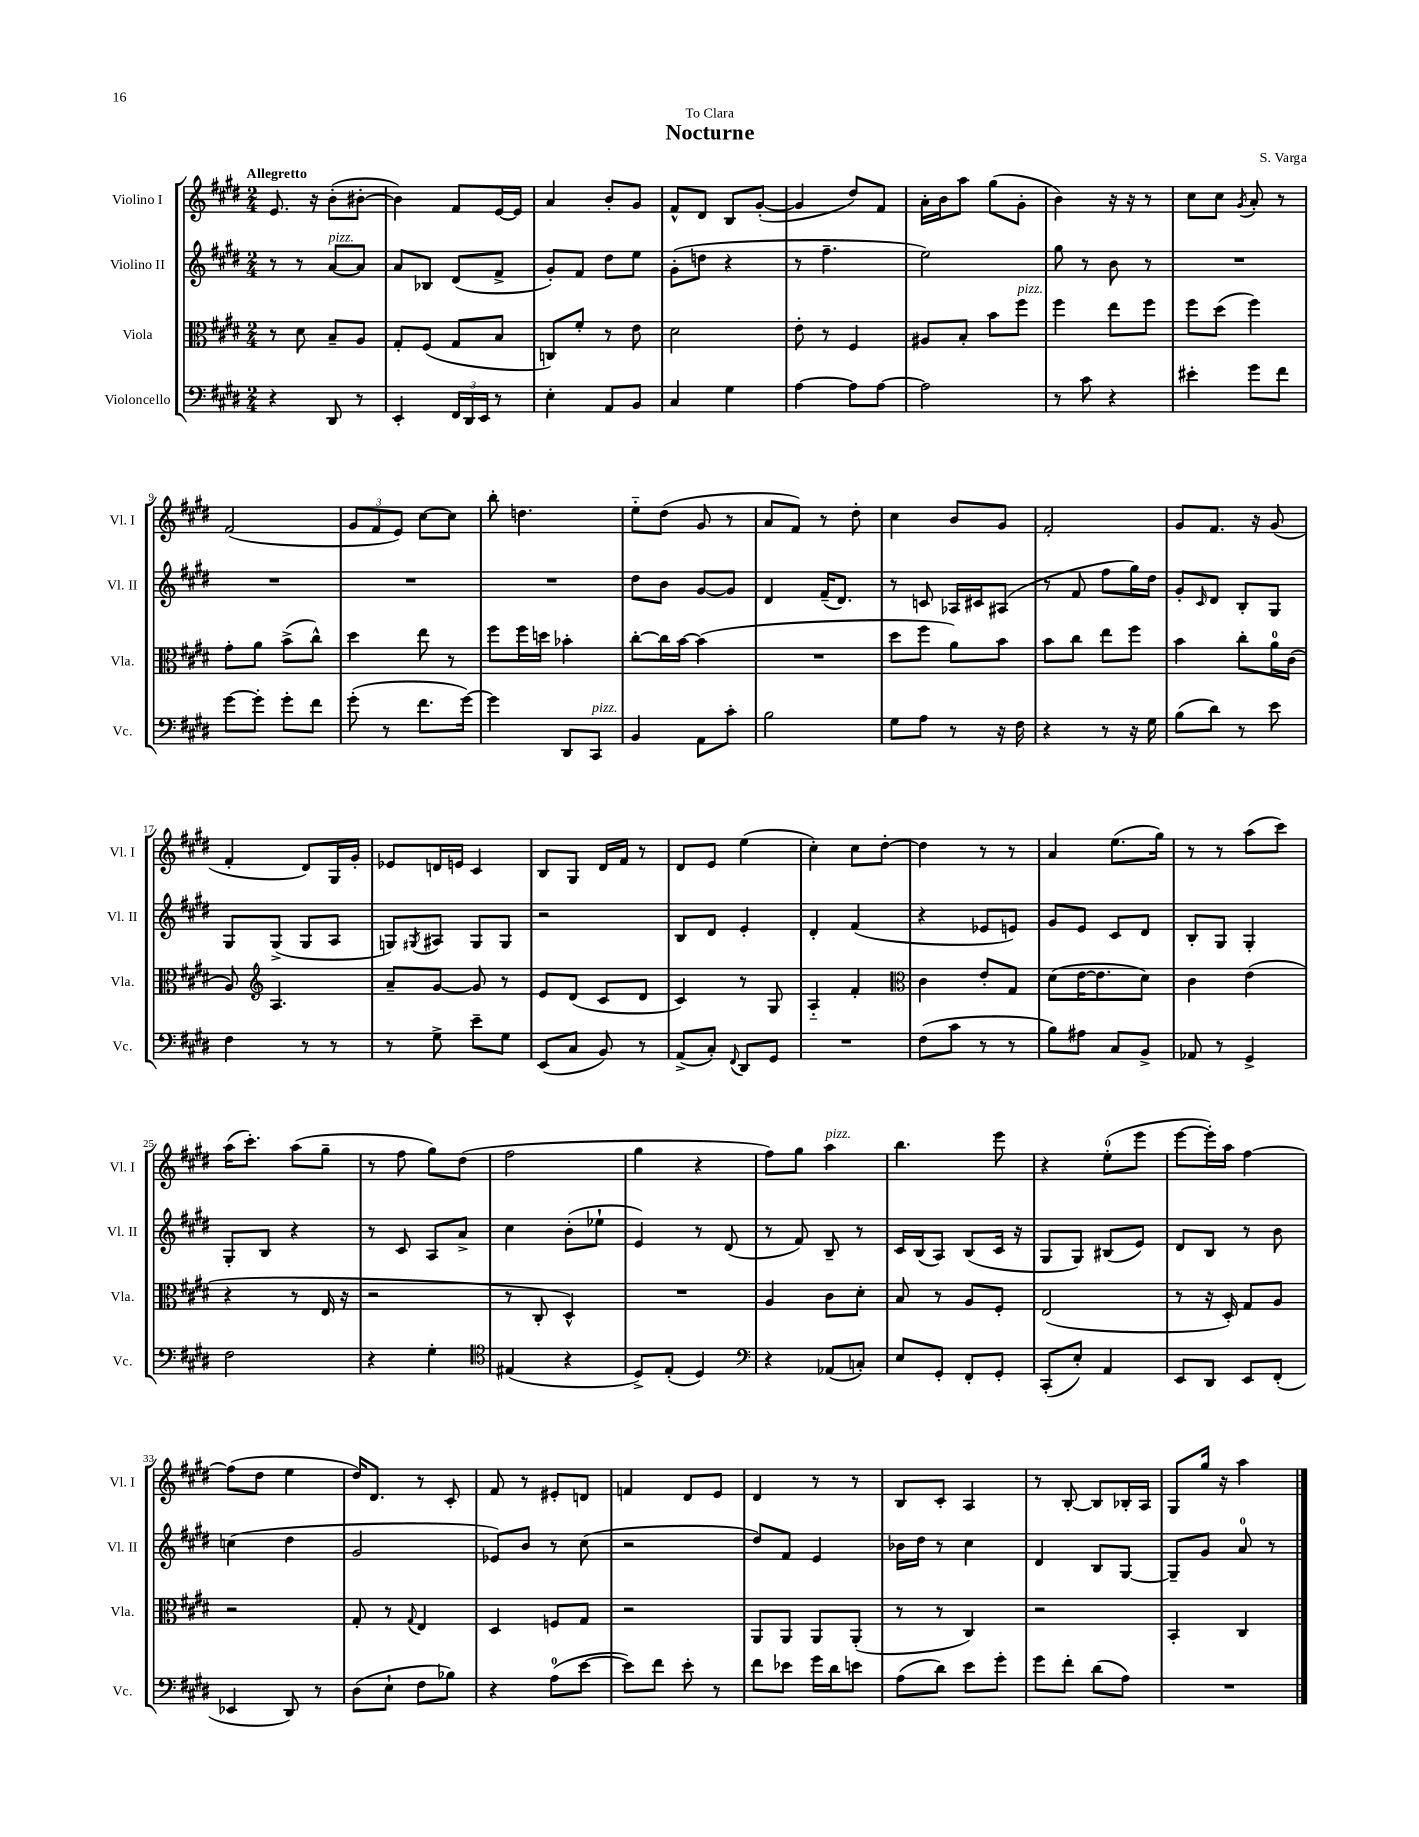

**kern	**kern	**kern	**kern
*staff4	*staff3	*staff2	*staff1
*clefF4	*clefC3	*clefG2	*clefG2
*k[f#c#g#d#]	*k[f#c#g#d#]	*k[f#c#g#d#]	*k[f#c#g#d#]
*M2/4	*M2/4	*M2/4	*M2/4
4r	8r	8r	8.e
.	8d#	8r	.
.	.	.	16r
8DD#	8B~	[8a	(8b'
8r	8A	8a]	[8b#'
=	=	=	=
4EE'	8G#'	8a	4b#])
.	(8F#	8B-	.
24FF#	8G#	(8d#	8f#
24DD#	.	.	.
24EE	.	.	.
8r	8B	8f#^	[16e
.	.	.	16e]
=	=	=	=
4E'	8C)	8g#')	4a
.	8f#'	8f#	.
8AA	8r	8dd#	8b'
8BB	8e	8ee	8g#
=	=	=	=
4C#	2d#	(8g#'	8f#^^
.	.	8dd	8d#
4G#	.	4r	8B
.	.	.	([8g#'
=	=	=	=
[4A	8e'	8r	4g#]
.	8r	4.ff#~	.
8A]	4F#	.	8dd#)
[8A	.	.	8f#
=	=	=	=
2A]	8A#	2ee)	16a'
.	.	.	16b
.	8B'	.	8aa
.	8b	.	(8gg#
.	8ff#	.	8g#'
=	=	=	=
8r	4ff#	8gg#	4b)
8c#	.	8r	.
4r	8ee	8b	16r
.	.	.	16r
.	8ff#	8r	8r
=	=	=	=
4e#'	8ff#	2r	8cc#
.	(8dd#	.	8cc#
.	.	.	8qg#
8g#	4ff#)	.	8a'
8f#	.	.	8r
=	=	=	=
[8g#	8g#'	2r	(2f#
8g#']	8a	.	.
8g#'	(8b^	.	.
8f#	8cc#^^)	.	.
=	=	=	=
(8g#'	4dd#	2r	12g#
.	.	.	12f#
8r	.	.	.
.	.	.	12e)
8.f#	8ee	.	[8cc#
.	8r	.	8cc#]
[16g#)	.	.	.
=	=	=	=
4g#]	8ff#	2r	8bb'
.	16ff#	.	4.dd
.	16dd	.	.
8DD#	4b-'	.	.
8CC#	.	.	.
=	=	=	=
4BB	[8cc#'	8dd#	8ee'~
.	16cc#]	8b	(8dd#
.	[16b	.	.
8AA	(4b]	[8g#	8g#
8c#'	.	8g#]	8r
=	=	=	=
2B	2r	4d#	8a
.	.	.	8f#)
.	.	(16f#~	8r
.	.	8.d#)	.
.	.	.	8dd#'
=	=	=	=
8G#	8dd#	8r	4cc#
8A	8ff#	8c	.
8r	8a)	16A-	8b
.	.	16c#	.
16r	8b	(8A#	8g#
16F#	.	.	.
=	=	=	=
4r	8b	8r	2f#'
.	8cc#	8f#	.
8r	8ee	8ff#	.
16r	8ff#	16gg#)	.
16G#	.	16dd#	.
=	=	=	=
(8B	4b	8g#'	8g#
.	.	16qqc#	.
8d#)	.	8d#	8.f#
8r	8cc#'	8B'	.
.	.	.	16r
8e	16a	8G#	(8g#
.	(16c#	.	.
=	=	=	=
4F#	8A)	8G#	4f#'
*	*clefG2	*	*
.	4.A	(8G#^	.
8r	.	8G#	8d#)
8r	.	8A	16G#
.	.	.	16g#'
=	=	=	=
8r	8a~	8G)	8e-
.	.	8qG#	.
8G#^	[8g#	8A#	16d
.	.	.	16e
8e~	8g#]	8G#	4c#
8G#	8r	8G#	.
=	=	=	=
(8EE	8e	2r	8B
8C#	(8d#	.	8G#
8BB)	8c#	.	16d#
.	.	.	16f#
8r	8d#	.	8r
=	=	=	=
(8AA^	4c#)	8B	8d#
8C#')	.	8d#	8e
8qqFF#	.	.	.
8DD#	8r	4e'	(4ee
8GG#	8G#	.	.
=	=	=	=
2r	4A'~	4d#'	4cc#')
.	4f#'	(4f#	8cc#
.	.	.	[8dd#'
=	=	=	=
*	*clefC3	*	*
(8F#	4c#	4r	4dd#]
8c#	.	.	.
8r	8e'	8e-	8r
8r	8G#	8e)	8r
=	=	=	=
8B)	(8d#	8g#	4a
8A#	[16e	8e	.
.	8.e]	.	.
8C#	.	8c#	(8.ee
8BB^	8d#)	8d#	.
.	.	.	16gg#)
=	=	=	=
8AA-	4c#	8B'	8r
8r	.	8G#	8r
4GG#^	(4e	4G#'	(8aa
.	.	.	8ccc#)
=	=	=	=
2F#	4r	8G#'	(16aa
.	.	.	8.ccc#')
.	.	8B	.
.	8r	4r	(8aa
.	16E	.	8gg#~
.	16r	.	.
=	=	=	=
4r	2r	8r	8r
.	.	8c#	8ff#
4G#'	.	8A	8gg#)
.	.	8a^	(8dd#
=	=	=	=
*clefC4	*	*	*
(4E#	8r	4cc#	2ff#
.	8C#'	.	.
4r	4D#^^)	(8b'	.
.	.	8ee-`	.
=	=	=	=
8D#^)	2r	4e)	4gg#
(8E'	.	.	.
4D#)	.	8r	4r
.	.	(8d#	.
=	=	=	=
*clefF4	*	*	*
4r	4A	8r	8ff#)
.	.	8f#)	8gg#
(8AA-	8c#	8B~	4aa
8C')	8d#'	8r	.
=	=	=	=
8E	8B	16c#	4.bb
.	.	(16B	.
8GG#'	8r	8A)	.
8FF#'	8A	(8B	.
8GG#'	8F#'	16c#	8eee
.	.	16r	.
=	=	=	=
(8CC#'	(2E	8G#	4r
8E')	.	8G#)	.
4AA	.	(8B#	(8ee'
.	.	8e)	8eee
=	=	=	=
8EE	8r	8d#	[8eee
8DD#	16r	8B	16eee'])
.	16D#')	.	16aa
8EE	8G#	8r	[4ff#
(8FF#'	8A	8b	.
=	=	=	=
4EE-	2r	(4cc	(8ff#]
.	.	.	8dd#
8DD#)	.	4dd#	4ee
8r	.	.	.
=	=	=	=
(8D#	8G#'	2g#	16dd#)
.	.	.	8.d#
8E`	8r	.	.
.	8qqG#	.	.
8F#	4E	.	8r
8B-)	.	.	8c#'
=	=	=	=
4r	4D#	8e-)	8f#
.	.	8b	8r
(8A	8F	8r	8e#'
[8e	8G#	(8cc#	8d
=	=	=	=
8e])	2r	2r	4f
8f#	.	.	.
8e'	.	.	8d#
8r	.	.	8e
=	=	=	=
8f#	8AA	8dd#)	4d#
8e-	8AA	8f#	.
16g#	8AA	4e	8r
16d#	.	.	.
8e	(8AA'	.	8r
=	=	=	=
(8A	8r	16b-	8B
.	.	16dd#	.
8d#)	8r	8r	8c#'
8e	4C#)	4cc#	4A
8g#'	.	.	.
=	=	=	=
8g#	2r	4d#	8r
8f#'	.	.	[8B'
(8d#	.	8B	8B]
8A)	.	[8G#	16B-'
.	.	.	16A
=	=	=	=
2r	4BB'	8G#~]	8G#
.	.	8g#	16gg#
.	.	.	16r
.	4C#	8a	4aa
.	.	8r	.
==	==	==	==
*-	*-	*-	*-
